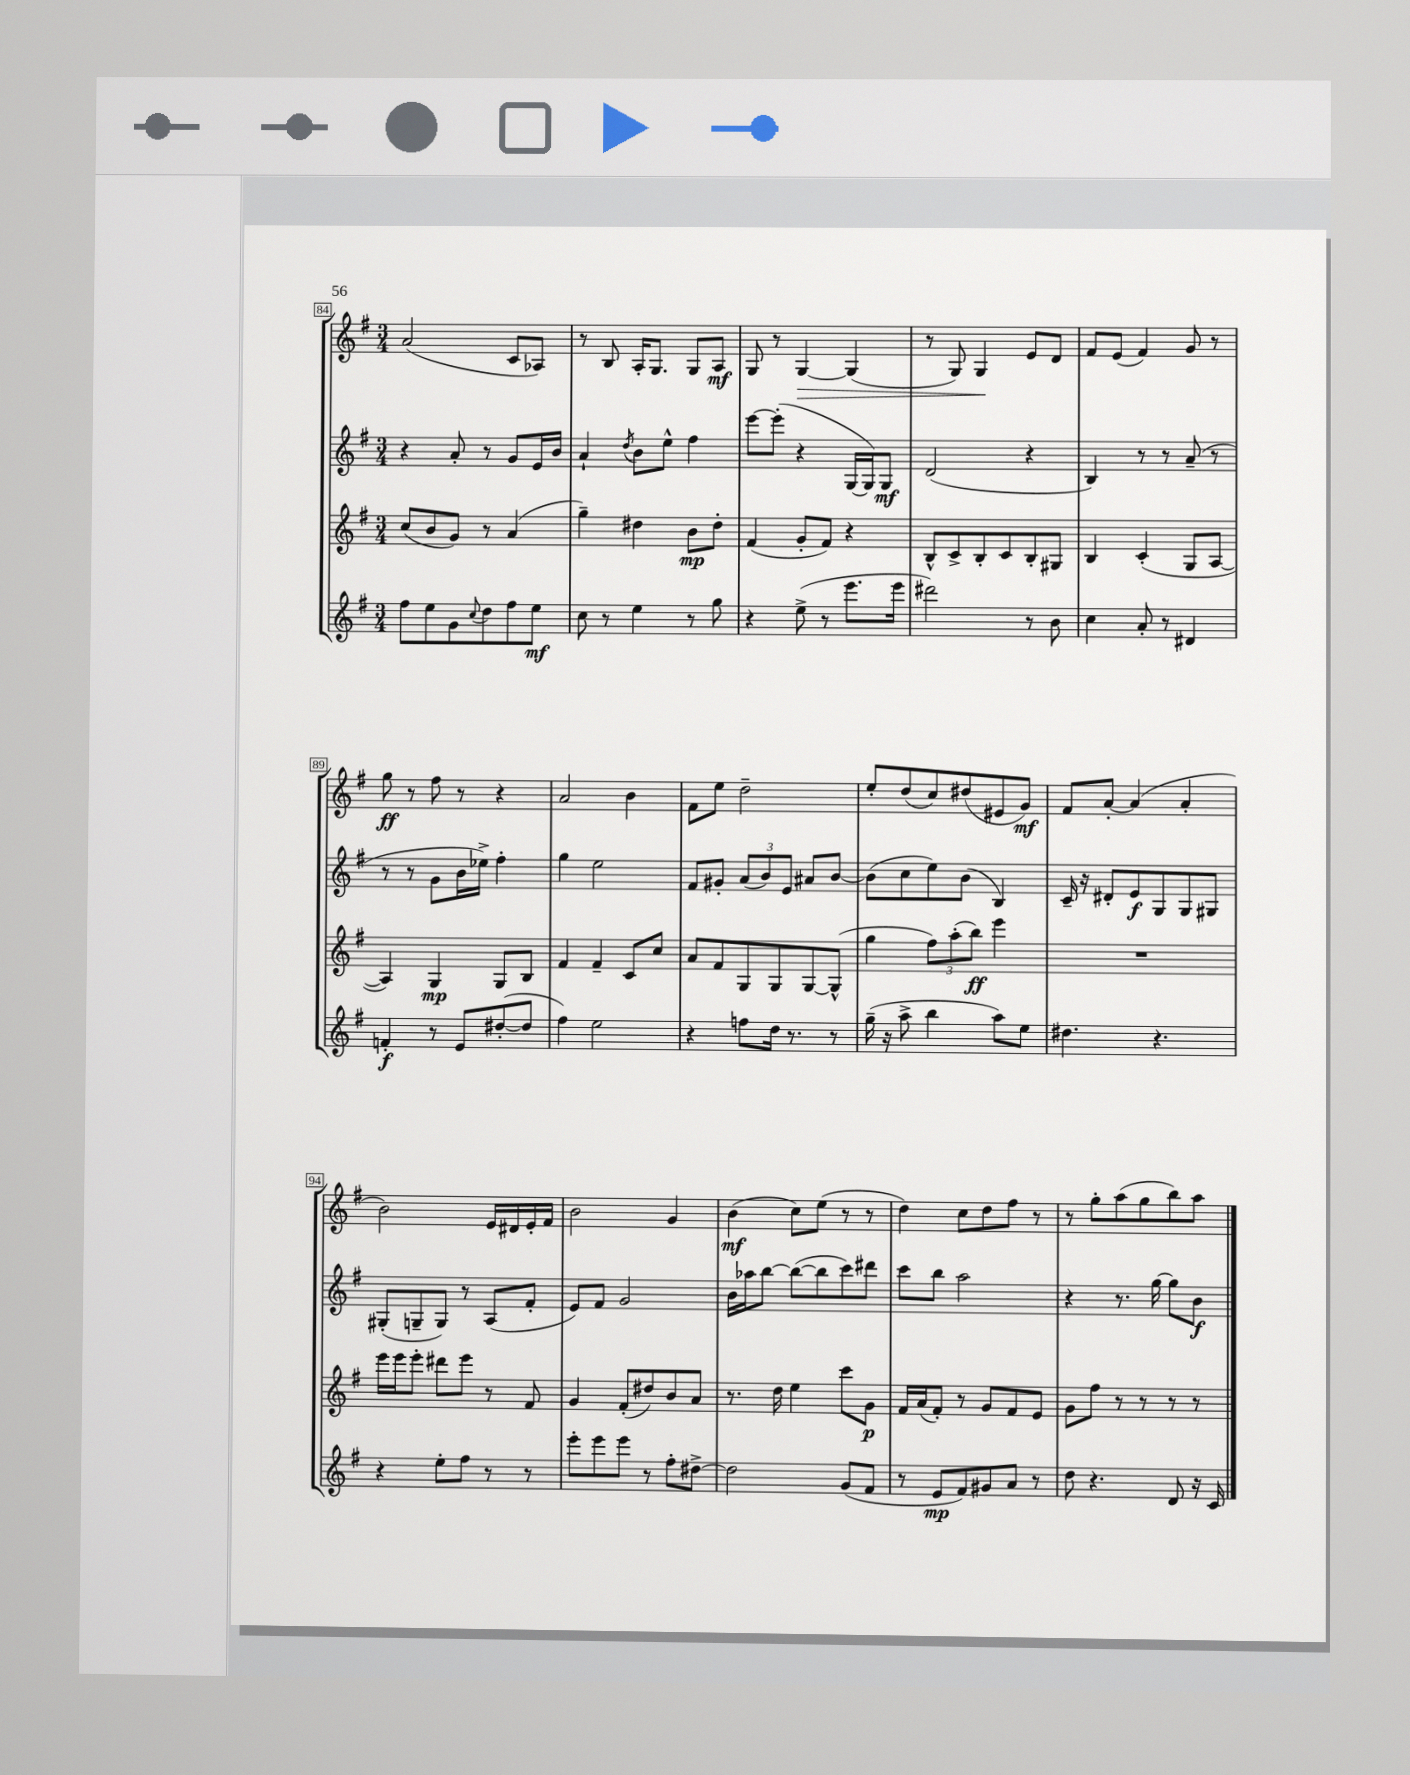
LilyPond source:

<<
\new StaffGroup <<
\new Staff = "s0" {
    \clef treble \key g \major \numericTimeSignature \time 3/4
    a'2( c'8 aes8) |
    r8 b8 a16-. g8. g8 a8\mf |
    g8 r8 g4~\> g4( |
    r8 g8) g4\! e'8 d'8 |
    fis'8 e'8( fis'4) g'8 r8 |
    g''8\ff r8 fis''8 r8 r4 |
    a'2 b'4 |
    fis'8 e''8 d''2-- |
    e''8-. d''8( c''8) dis''8( eis'8 g'8\mf) |
    fis'8 a'8~-. a'4( a'4-. |
    b'2) e'16 dis'16 e'16-. fis'16 |
    b'2 g'4 |
    b'4\mf( c''8) e''8( r8 r8 |
    d''4) c''8 d''8 fis''8 r8 |
    r8 g''8-. a''8( g''8 b''8) a''8 \bar "|." |
}
\new Staff = "s1" {
    \clef treble \key g \major \numericTimeSignature \time 3/4
    r4 a'8-. r8 g'8 e'16 b'16 |
    a'4-! \acciaccatura { d''8 } b'8 e''8-^ fis''4 |
    e'''8~ e'''8-.( r4 g16~ g16) g8\mf |
    d'2( r4 |
    b4) r8 r8 a'8--( r8 |
    r8 r8 g'8 b'16 ees''16->) fis''4-. |
    g''4 e''2 |
    fis'8 gis'8-. \tuplet 3/2 { a'8( b'8) e'8 } ais'8 b'8~ |
    b'8( c''8 e''8) b'8( b4) |
    c'16-- r16 dis'8-. e'8\f g8 g8 gis8 |
    gis8-.( g8-- g8) r8 a8( fis'8-. |
    e'8) fis'8 g'2 |
    b'16 aes''16 b''8~ b''8~( b''8 c'''8) dis'''8 |
    c'''8 b''8 a''2 |
    r4 r8. g''16~ g''8 b'8\f \bar "|." |
}
\new Staff = "s2" {
    \clef treble \key g \major \numericTimeSignature \time 3/4
    c''8( b'8 g'8) r8 a'4( |
    g''4--) dis''4 b'8\mp dis''8-. |
    fis'4( g'8-. fis'8) r4 |
    b8-^ c'8-> b8-. c'8 b8-. gis8 |
    b4 c'4-.( g8 a8~ |
    a4) g4\mp g8 b8 |
    fis'4 fis'4-- c'8 c''8 |
    a'8 fis'8 g8 g8 g8~ g8-^( |
    g''4 \tuplet 3/2 { fis''8) a''8-.( b''8\ff) } e'''4 |
    R2. |
    e'''16 e'''16 e'''8-. dis'''8 e'''8 r8 fis'8 |
    g'4 fis'8-.( dis''8) b'8 a'8 |
    r8. d''16 e''4 c'''8 g'8\p |
    fis'16 a'16( fis'8-.) r8 g'8 fis'8 e'8 |
    g'8 fis''8 r8 r8 r8 r8 \bar "|." |
}
\new Staff = "s3" {
    \clef treble \key g \major \numericTimeSignature \time 3/4
    fis''8 e''8 g'8 \appoggiatura { c''8 } d''8 fis''8 e''8\mf |
    c''8 r8 e''4 r8 g''8 |
    r4 e''8->( r8 e'''8. e'''16 |
    dis'''2) r8 b'8 |
    c''4 a'8-. r8 dis'4 |
    f'4-.\f r8 e'8 dis''8~-.( dis''8 |
    fis''4) e''2 |
    r4 f''8 d''16 r8. r8 |
    g''16--( r16 a''8-> b''4 a''8) e''8 |
    dis''4. r4. |
    r4 e''8-. fis''8 r8 r8 |
    e'''8-. e'''8 e'''8 r8 fis''8-. dis''8~-> |
    dis''2 g'8( fis'8 |
    r8 e'8\mp fis'8) gis'8 a'8 r8 |
    d''8 r4. d'8 r16 c'16 \bar "|." |
}
>>
>>
\layout { \context { \Score currentBarNumber = #84 \override BarNumber.stencil = #(make-stencil-boxer 0.1 0.3 ly:text-interface::print) } }
